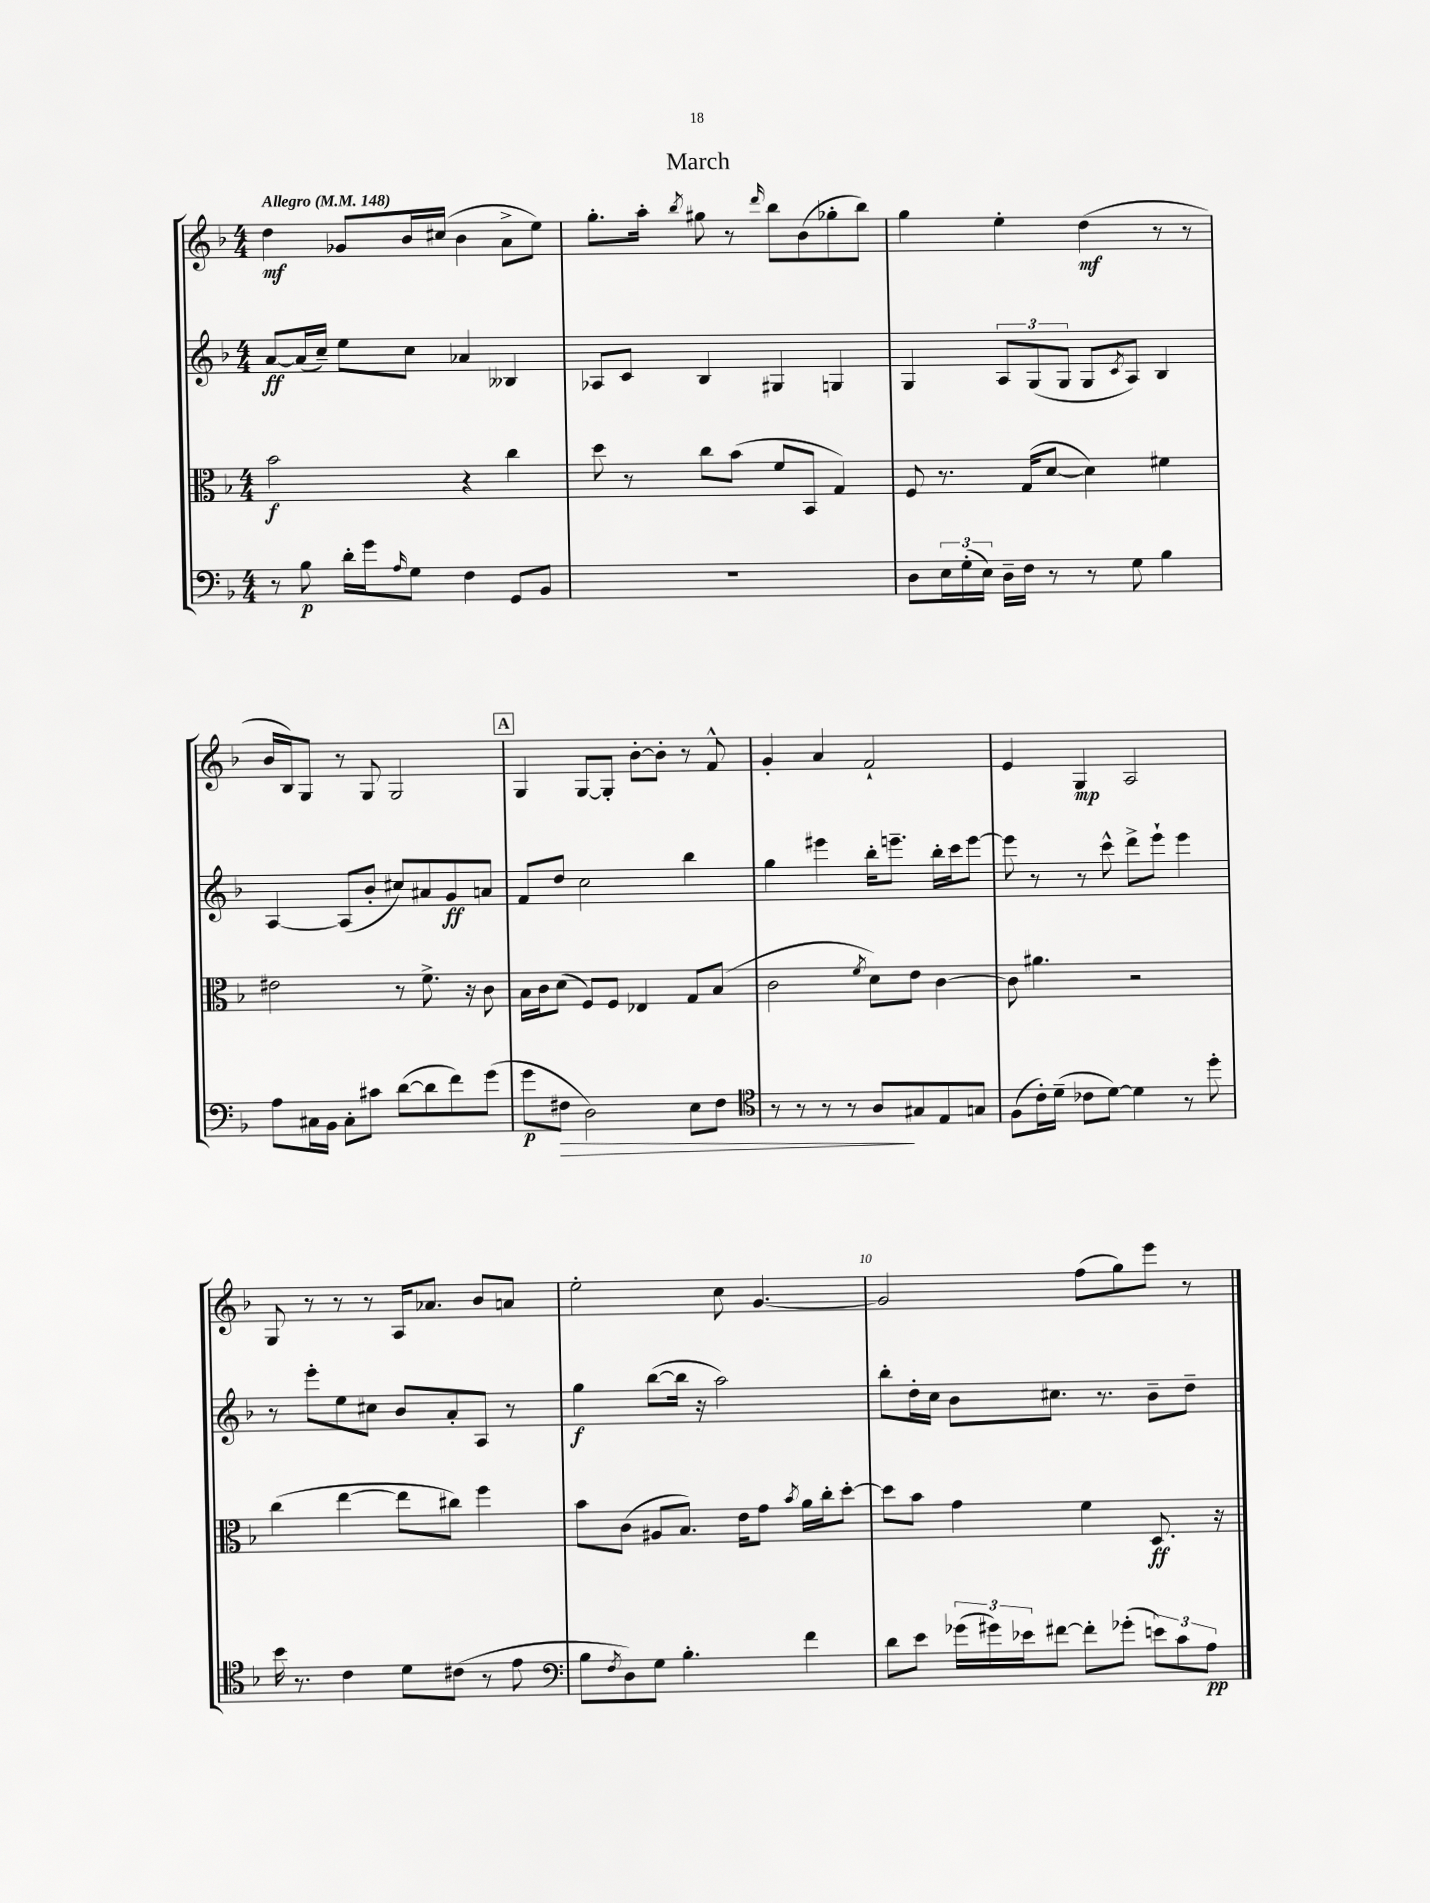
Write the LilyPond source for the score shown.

\header { title = "March" }
<<
\new StaffGroup <<
\new Staff = "s0" {
    \clef treble \key f \major \numericTimeSignature \time 4/4 \tempo "Allegro" 4 = 148
    d''4\mf ges'8 bes'16 cis''16( bes'4 a'8-> e''8) |
    g''8.-. a''16-. \acciaccatura { bes''8 } gis''8 r8 \grace { d'''16 } bes''8 bes'8( ges''8-. bes''8) |
    g''4 e''4-. d''4\mf( r8 r8 |
    bes'16 bes16) g8 r8 g8 g2 |
    \mark \markup { \box "A" } g4 g8~ g8-. bes'8~-. bes'8-. r8 f'8-^ |
    g'4-. a'4 f'2-! |
    e'4 g4\mp a2 |
    g8 r8 r8 r8 a16 aes'8. bes'8 a'8 |
    e''2-. c''8 g'4.~ |
    g'2 f''8( g''8) e'''8 r8 \bar "|." |
}
\new Staff = "s1" {
    \clef treble \key f \major \numericTimeSignature \time 4/4
    a'8~\ff a'16( c''16--) e''8 c''8 aes'4 beses4 |
    aes8 c'8 bes4 gis4 g4 |
    g4 \tuplet 3/2 { a8 g8( g8 } g8 \acciaccatura { c'8 } a8) bes4 |
    a4~ a8( bes'8-. cis''8) ais'8 g'8\ff a'8 |
    \mark \markup { \box "A" } f'8 d''8 c''2 bes''4 |
    g''4 eis'''4 bes''16-. e'''8.-- bes''16-. c'''16 e'''8~ |
    e'''8 r8 r8 c'''8-^ d'''8-> e'''8-! e'''4 |
    r8 e'''8-. e''8 cis''8 bes'8 a'8-. a8 r8 |
    g''4\f bes''8~( bes''16 r16 a''2) |
    bes''8-. d''16-. c''16 bes'8 cis''8. r8. bes'8-- d''8-- \bar "|." |
}
\new Staff = "s2" {
    \clef alto \key f \major \numericTimeSignature \time 4/4
    bes'2\f r4 c''4 |
    d''8 r8 c''8 bes'8( f'8 bes,8 g4) |
    f8 r8. g16( d'8~ d'4) fis'4 |
    eis'2 r8 f'8.-> r16 c'8 |
    \mark \markup { \box "A" } bes16 c'16 d'8( f8) f8 ees4 g8 bes8( |
    c'2 \acciaccatura { f'8 } d'8) e'8 c'4~ |
    c'8 ais'4. r2 |
    c''4( e''4~ e''8 cis''8) f''4 |
    bes'8 c'8( ais8 bes8.) e'16 g'8 \acciaccatura { bes'8 } a'16 c''16-. d''8~-. |
    d''8 bes'8 g'4 f'4 d8.\ff r16 \bar "|." |
}
\new Staff = "s3" {
    \clef bass \key f \major \numericTimeSignature \time 4/4
    r8 bes8\p d'16-. g'16 \grace { a16 } g8 f4 g,8 bes,8 |
    R1 |
    d8 \tuplet 3/2 { e16 g16-.( e16) } d16-- f16 r8 r8 g8 bes4 |
    a8 cis16 bes,16 cis8-. cis'8 d'8~( d'8 f'8) g'8( |
    \mark \markup { \box "A" } g'8\p fis8\> d2) e8 fis8 |
    \clef tenor r8 r8 r8 r8 a8\! gis8 e8 g8 |
    f8( c'16-.) d'16--( ces'8 d'8~) d'4 r8 d''8-. |
    bes'16 r8. c'4 d'8 cis'8( r8 e'8 |
    \clef bass bes8 \acciaccatura { f8 } d8) g8 bes4.-. f'4 |
    d'8 e'8 \tuplet 3/2 { ges'16( gis'16) ees'16 } fis'8~ fis'8-. ges'8-.( \tuplet 3/2 { e'8) c'8 a8\pp } \bar "|." |
}
>>
>>
\layout { \context { \Score \override BarNumber.break-visibility = ##(#f #t #t) barNumberVisibility = #(every-nth-bar-number-visible 5) } }
